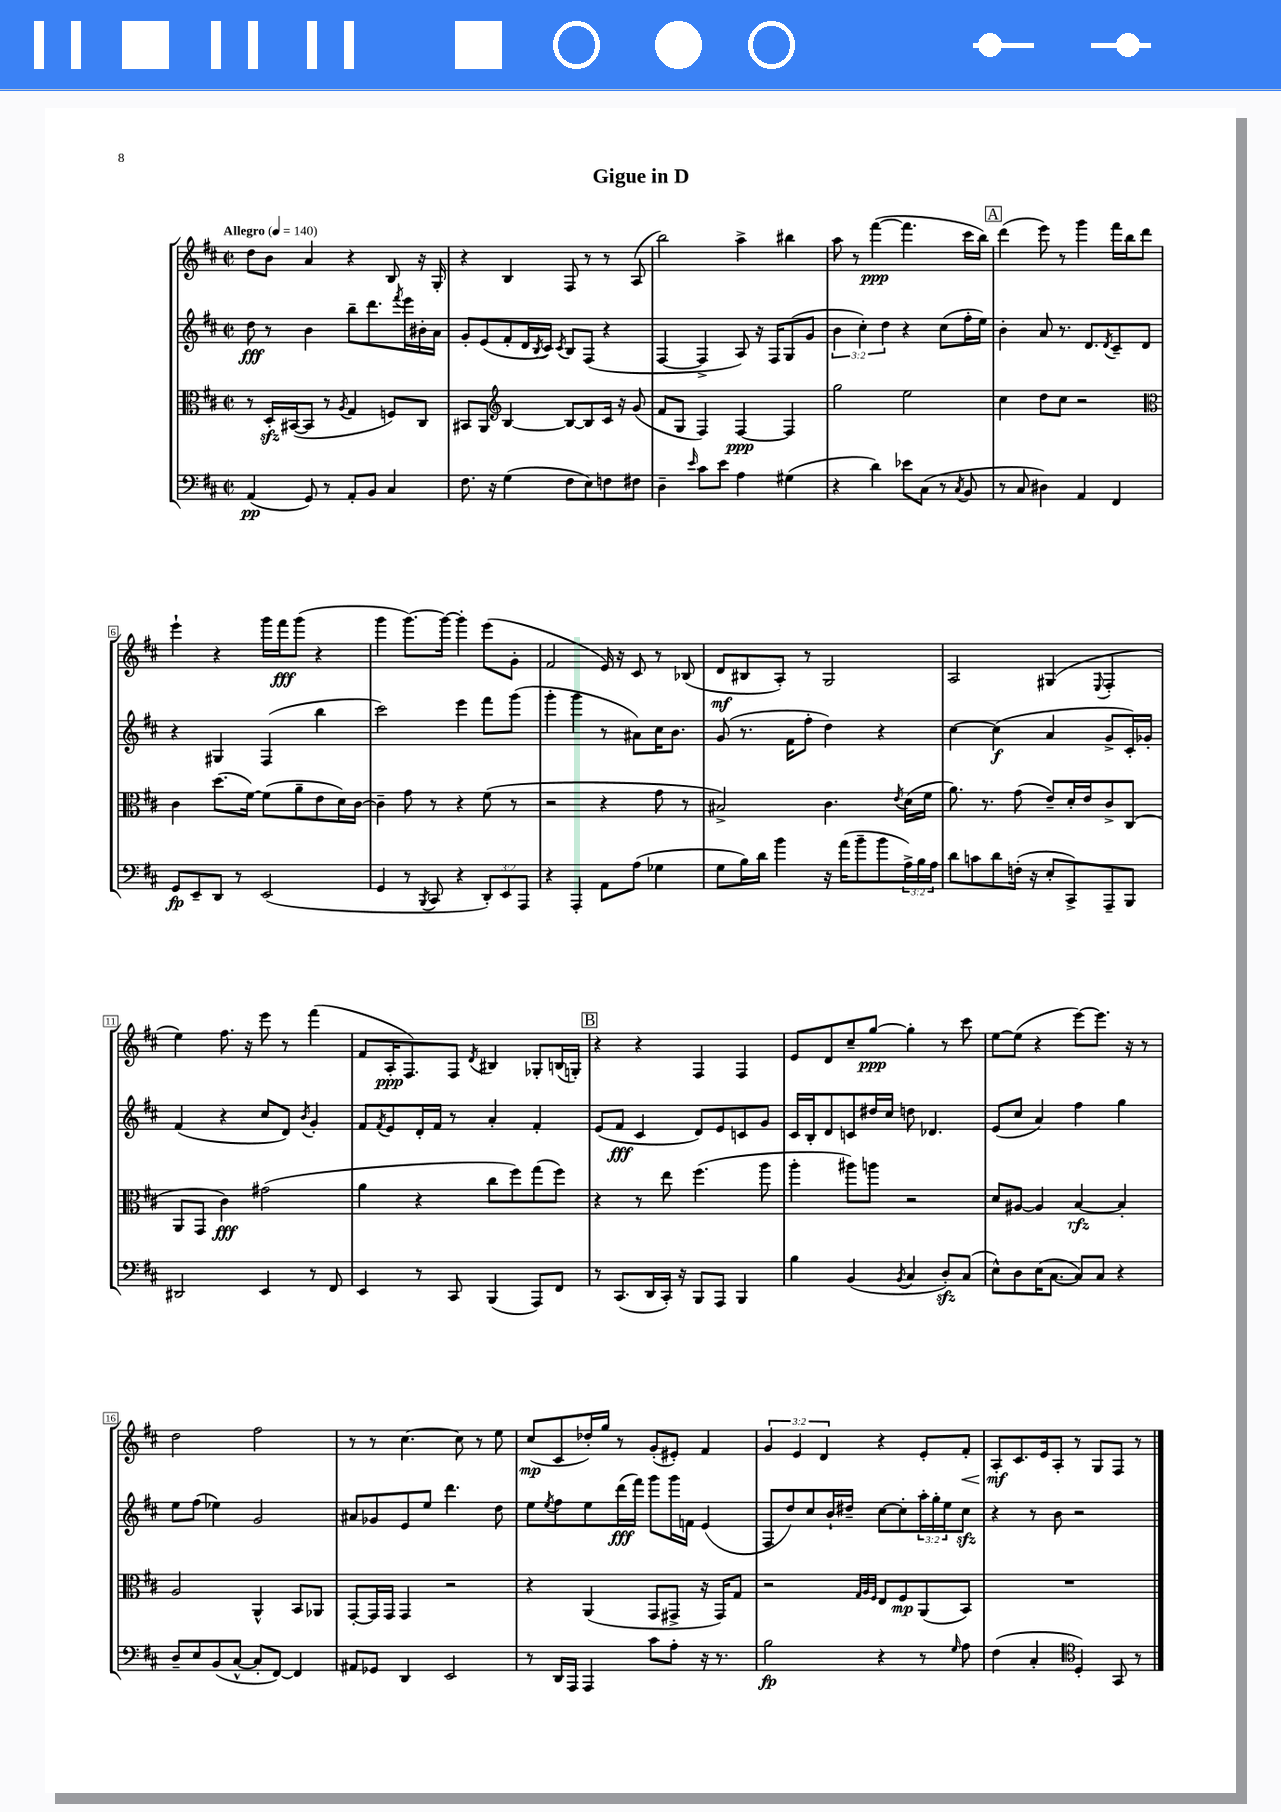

**kern	**dynam	**kern	**dynam	**kern	**dynam	**kern	**dynam
*part4	*part4	*part3	*part3	*part2	*part2	*part1	*part1
*staff4	*staff4	*staff3	*staff3	*staff2	*staff2	*staff1	*staff1
*clefF4	*	*clefC3	*	*clefG2	*	*clefG2	*
*k[f#c#]	*	*k[f#c#]	*	*k[f#c#]	*	*k[f#c#]	*
*M2/2	*	*M2/2	*	*M2/2	*	*M2/2	*
*met(c|)	*	*met(c|)	*	*met(c|)	*	*met(c|)	*
*MM140	*	*MM140	*	*MM140	*	*MM140	*
=1	=1	=1	=1	=1	=1	=1	=1
!	!	!	!	!	!	!LO:TX:a:B:t=Allegro	!
(4AA/	pp	8r	.	8dd\	fff	8dd\L	.
.	.	16Dzz'/LL	.	8r	.	8b\J	.
.	.	([16BB#X/J	.	.	.	.	.
8GG/)	.	8BB#/J]	.	4b\	.	4a/	.
8r	.	8r	.	.	.	.	.
.	.	8qA/	.	.	.	.	.
8AA'/L	.	4G/	.	8bb~\L	.	4r	.
8BB/J	.	.	.	8.ddd\	.	.	.
4C#/	.	8Fn/L)	.	.	.	8B/	.
.	.	.	.	8qfff#/	.	.	.
.	.	.	.	16eee\L	.	.	.
.	.	8C#/J	.	16b#X'\	.	16r	.
.	.	.	.	16a\JJ	.	16G'/	.
=2	=2	=2	=2	=2	=2	=2	=2
8.F#\	.	8BB#X/L	.	8g'/L	.	4r	.
.	.	8AA/J	.	(8e/	.	.	.
16r	.	.	.	.	.	.	.
*	*	*clefG2	*	*	*	*	*
(4G\	.	[4B/	.	8f#'/	.	4B/	.
.	.	.	.	16d/L	.	.	.
.	.	.	.	8qB/	.	.	.
.	.	.	.	16c#/JJ)	.	.	.
.	.	.	.	8qc#/	.	.	.
8F#\L	.	8B/L_	.	8B/L	.	8F#/	.
8E\)	.	8B/]	.	(8F#/J	.	8r	.
8Fn\	.	16c#/Jk	.	4r	.	8r	.
.	.	16r	.	.	.	.	.
8F#X\J	.	(8g/	.	.	.	(8A/	.
=3	=3	=3	=3	=3	=3	=3	=3
4D~\	.	8f#/L	.	[4F#/	.	2bb\)	.
.	.	8G/J	.	.	.	.	.
16qqe/	.	.	.	.	.	.	.
8c#\L	.	4F#/)	.	4F#^/]	.	.	.
8e\J	.	.	.	.	.	.	.
4A\	.	[4F#/	ppp	8A/)	.	4aa^\	.
.	.	.	.	16r	.	.	.
.	.	.	.	16F#/KL	.	.	.
(4G#X\	.	4F#/]	.	(8G/	.	4bb#X\	.
.	.	.	.	8g/J	.	.	.
=4	=4	=4	=4	=4	=4	=4	=4
4r	.	2gg\	.	6b\	.	8aa\	.
.	.	.	.	.	.	8r	.
.	.	.	.	6cc#'\)	.	.	.
4d\)	.	.	.	.	.	([4fff#\	ppp
.	.	.	.	6dd\	.	.	.
8e-X\L	.	2ee\	.	4r	.	4.fff#\]	.
(8C#\J	.	.	.	.	.	.	.
8r	.	.	.	(8cc#\L	.	.	.
8qC#/	.	.	.	.	.	.	.
8BB/	.	.	.	16ff#'\L	.	16ccc#\LL	.
.	.	.	.	16ee\JJ)	.	16bb\JJ)	.
!!LO:REH:place=s1:t=A
=5	=5	=5	=5	=5	=5	=5	=5
8r	.	4cc#\	.	4b'\	.	(4ddd\	.
8C#/	.	.	.	.	.	.	.
4D#X\)	.	8dd\L	.	8a/	.	8eee\)	.
.	.	8cc#\J	.	8.r	.	8r	.
4AA/	.	2r	.	.	.	4ggg\	.
.	.	.	.	8.d/L	.	.	.
.	.	.	.	8qd/	.	.	.
4FF#/	.	.	.	8c#~/	.	16fff#\LL	.
.	.	.	.	.	.	16bb\J	.
.	.	.	.	8d/J	.	8ddd\J	.
!!LO:LB:g=z
=6	=6	=6	=6	=6	=6	=6	=6
*	*	*clefC3	*	*	*	*	*
8GG/L	fp	4c#\	.	4r	.	4eee`\	.
8EE~/	.	.	.	.	.	.	.
8DD/J	.	(8.dd\L	.	4G#X/	.	4r	.
8r	.	.	.	.	.	.	.
.	.	[16f#\Jk)	.	.	.	.	.
(2EE/	.	(8f#\L]	.	(4F#/	.	16ggg\LL	.
.	.	.	.	.	.	16fff#\J	fff
.	.	8a~\	.	.	.	(8ggg\J	.
.	.	8e\	.	4bb\	.	4r	.
.	.	16d\L)	.	.	.	.	.
.	.	[16c#\JJ	.	.	.	.	.
=7	=7	=7	=7	=7	=7	=7	=7
4GG/	.	4c#~\]	.	2ccc#\)	.	4ggg\	.
8r	.	8g\	.	.	.	[8.ggg\L)	.
8qBBB/	.	.	.	.	.	.	.
8CC#/	.	8r	.	.	.	.	.
.	.	.	.	.	.	16ggg\Jk_	.
4r	.	4r	.	4eee\	.	4ggg'\]	.
12DD'/L)	.	(8f#\	.	8fff#\L	.	(8eee\L	.
12EE/	.	.	.	.	.	.	.
.	.	8r	.	(8ggg\J	.	8g'\J	.
12AAA/J	.	.	.	.	.	.	.
=8	=8	=8	=8	=8	=8	=8	=8
4r	.	2r	.	4ggg'\	.	2f#/	.
4AAA'/	.	.	.	4ggg\	.	.	.
8AA\L	.	4r	.	8r	.	16e/)	.
.	.	.	.	.	.	16r	.
(8A\J	.	.	.	8a#X\L)	.	8c#/	.
4G-X\	.	8g\	.	16cc#\K	.	8r	.
.	.	.	.	8.b\J	.	.	.
.	.	8r	.	.	.	(8B-X/	.
=9	=9	=9	=9	=9	=9	=9	=9
8G\L	.	2B#X^/)	.	(8g/	.	8d/L	mf
16B\L)	.	.	.	8.r	.	8B#X/	.
16d\JJ	.	.	.	.	.	.	.
4b\	.	.	.	.	.	8A'/J)	.
.	.	.	.	16f#\KL	.	.	.
.	.	.	.	8ff#'\J	.	8r	.
16r	.	4.c#\	.	4dd\)	.	2G/	.
(16a\KL	.	.	.	.	.	.	.
8b~\	.	.	.	.	.	.	.
8b\	.	.	.	4r	.	.	.
.	.	8qe/	.	.	.	.	.
24A^\L)	.	(16d\LL	.	.	.	.	.
24B\	.	.	.	.	.	.	.
.	.	16f#\JJ	.	.	.	.	.
24A\JJ	.	.	.	.	.	.	.
=10	=10	=10	=10	=10	=10	=10	=10
8d\L	.	8.a\)	.	[4cc#\	.	2A/	.
8cn\	.	.	.	.	.	.	.
.	.	8.r	.	.	.	.	.
8d\	.	.	.	(4cc#\]	f	.	.
(16Fn'\Jk	.	(8g\	.	.	.	.	.
16r	.	.	.	.	.	.	.
8E'/L	.	8e~/L)	.	4a/	.	(4G#X/	.
8CC#^/)	.	16d'/L	.	.	.	.	.
.	.	16e/J	.	.	.	.	.
.	.	.	.	.	.	8qqE/	.
8AAA~/	.	8c#^/	.	8g^/L	.	4F#'/	.
8BBB/J	.	(8C#/J	.	16c#'/L)	.	.	.
.	.	.	.	16g-X'/JJ	.	.	.
!!LO:LB:g=z
=11	=11	=11	=11	=11	=11	=11	=11
2DD#X/	.	8AA/L	.	(4f#/	.	4ee\)	.
.	.	8GG/J	.	.	.	.	.
.	.	4c#\)	fff	4r	.	8.ff#\	.
.	.	.	.	.	.	16r	.
4EE/	.	(2g#X\	.	8cc#/L	.	8eee\	.
.	.	.	.	8d/J)	.	8r	.
.	.	.	.	8qb/	.	.	.
8r	.	.	.	4g'/	.	(4fff#\	.
8FF#/	.	.	.	.	.	.	.
=12	=12	=12	=12	=12	=12	=12	=12
4EE/	.	4a\	.	8f#/L	.	8f#/L	.
.	.	.	.	8qf#/	.	.	.
.	.	.	.	8e/	.	16A'/K	ppp
.	.	.	.	.	.	8.F#/)	.
8r	.	4r	.	16d'/L	.	.	.
.	.	.	.	16f#/JJ	.	.	.
8CC#/	.	.	.	8r	.	8F#/J	.
.	.	.	.	.	.	8qd/	.
(4BBB/	.	8cc#\L	.	4a'/	.	4B#X/	.
.	.	8ff#\)	.	.	.	.	.
8AAA/L)	.	(8gg\	.	4f#'/	.	8G-X'/L	.
8FF#/J	.	8ff#\J)	.	.	.	(16Bn/L	.
.	.	.	.	.	.	16Gn'/JJ)	.
!!LO:REH:place=s1:t=B
=13	=13	=13	=13	=13	=13	=13	=13
8r	.	4r	.	(8e/L	.	4r	.
(8.CC#/L	.	.	.	8f#/J	fff	.	.
.	.	8r	.	4c#/	.	4r	.
16DD/L	.	.	.	.	.	.	.
16CC#'/JJ)	.	8ee\	.	.	.	.	.
16r	.	.	.	.	.	.	.
8BBB/L	.	(4.ff#\	.	8d/L)	.	4F#/	.
8AAA/J	.	.	.	8e/	.	.	.
4BBB/	.	.	.	8cn/	.	4F#/	.
.	.	8aa\	.	8g/J	.	.	.
=14	=14	=14	=14	=14	=14	=14	=14
4B\	.	4aa'\	.	16c#/LL	.	8e/L	.
.	.	.	.	16B'/J	.	.	.
.	.	.	.	8d/	.	8d/	.
(4BB/	.	8aa#X\L)	.	8cn/	.	8cc#~/	.
.	.	8aan\J	.	16dd#X/L	.	[8gg/J	ppp
.	.	.	.	16cc#/JJ	.	.	.
8qBB/	.	.	.	.	.	.	.
4C#/	.	2r	.	8ddn\	.	4gg'\]	.
.	.	.	.	4.d-X/	.	.	.
8Dzz'/L)	.	.	.	.	.	8r	.
(8C#/J	.	.	.	.	.	8ccc#\	.
=15	=15	=15	=15	=15	=15	=15	=15
8E^^\L)	.	8d/L	.	(8e/L	.	[8ee\L	.
8D\	.	[8A#X/J	.	8cc#/J	.	(8ee\J]	.
(16E\K	.	4A#/]	.	4a/)	.	4r	.
[8.C#\J	.	.	.	.	.	.	.
8C#/L])	.	[4B/	rfz	4ff#\	.	[8eee\L)	.
8C#/J	.	.	.	.	.	8.eee\J]	.
4r	.	4B'/]	.	4gg\	.	.	.
.	.	.	.	.	.	16r	.
.	.	.	.	.	.	8r	.
!!LO:LB:g=z
=16	=16	=16	=16	=16	=16	=16	=16
8D~/L	.	2A/	.	8ee\L	.	2dd\	.
8E/	.	.	.	(8ff#\J	.	.	.
(8BB/	.	.	.	4ee-X\)	.	.	.
[8C#^^/J	.	.	.	.	.	.	.
8C#'/L]	.	4AA^^/	.	2g/	.	2ff#\	.
[8FF#/J)	.	.	.	.	.	.	.
4FF#/]	.	8BB/L	.	.	.	.	.
.	.	8AA-X/J	.	.	.	.	.
=17	=17	=17	=17	=17	=17	=17	=17
8AA#X/L	.	[8GG'/L	.	8a#X/L	.	8r	.
8GG-X/J	.	16GG/L]	.	8g-X/	.	8r	.
.	.	16GG/JJ	.	.	.	.	.
4DD/	.	4GG/	.	8e/	.	[4.cc#\	.
.	.	.	.	8ee/J	.	.	.
2EE/	.	2r	.	4.ddd\	.	.	.
.	.	.	.	.	.	8cc#\]	.
.	.	.	.	.	.	8r	.
.	.	.	.	8dd\	.	8ee\	.
=18	=18	=18	=18	=18	=18	=18	=18
8r	.	4r	.	8ee\L	.	(8cc#/L	mp
.	.	.	.	8qee/	.	.	.
16DD/LL	.	.	.	8ff#\	.	8c#/	.
16AAA/JJ	.	.	.	.	.	.	.
4AAA/	.	(4AA/	.	8ee\	.	16dd-X'/L)	.
.	.	.	.	.	.	16gg/JJ	.
.	.	.	.	(16ddd\L	fff	8r	.
.	.	.	.	16fff#\JJ)	.	.	.
8c#\L	.	8GG/L	.	8ggg\L	.	(8g'/L	.
8A'\J	.	8GG#X^/J	.	16ggg\L	.	8e#X'/J)	.
.	.	.	.	16fn\JJ	.	.	.
16r	.	16r	.	(4e/	.	4f#/	.
8.r	.	16GG#/KL)	.	.	.	.	.
.	.	8G/J	.	.	.	.	.
=19	=19	=19	=19	=19	=19	=19	=19
2B\	fp	2r	.	8F#/L	.	6g/	.
.	.	.	.	8dd/)	.	.	.
.	.	.	.	.	.	6e/	.
.	.	.	.	8cc#/	.	.	.
.	.	.	.	.	.	6d/	.
.	.	.	.	16b`/L	.	.	.
.	.	.	.	16dd#X~/JJ	.	.	.
.	.	32qqG/LLL	.	.	.	.	.
.	.	32qqA/	.	.	.	.	.
.	.	32qqF#/JJJ	.	.	.	.	.
4r	.	8E/L	.	[8cc#\L	.	4r	.
.	.	8F#/	mp	8cc#'\]	.	.	.
8r	.	(8AA/	.	24aa'\L	.	8e'/L	.
.	.	.	.	24gg'\	.	.	.
.	.	.	.	24ee\J	.	.	.
16qqG/	.	.	.	.	.	.	.
!	!	!	!	!	!	!	!LO:HP:b
8A\	.	8BB/J)	.	8cc#zz\J	.	8f#'/J	<
=20	=20	=20	=20	=20	=20	=20	=20
(4F#\	.	1r	.	4r	.	8A'/L	mf
.	.	.	.	.	.	8.c#/	[
4C#'/	.	.	.	8r	.	.	.
.	.	.	.	.	.	16e/k	.
.	.	.	.	8b\	.	8A'/J	.
*clefC4	*	*	*	*	*	*	*
4D'/)	.	.	.	2r	.	8r	.
.	.	.	.	.	.	8G/L	.
8GG/	.	.	.	.	.	8F#/J	.
8r	.	.	.	.	.	8r	.
==	==	==	==	==	==	==	==
*-	*-	*-	*-	*-	*-	*-	*-
